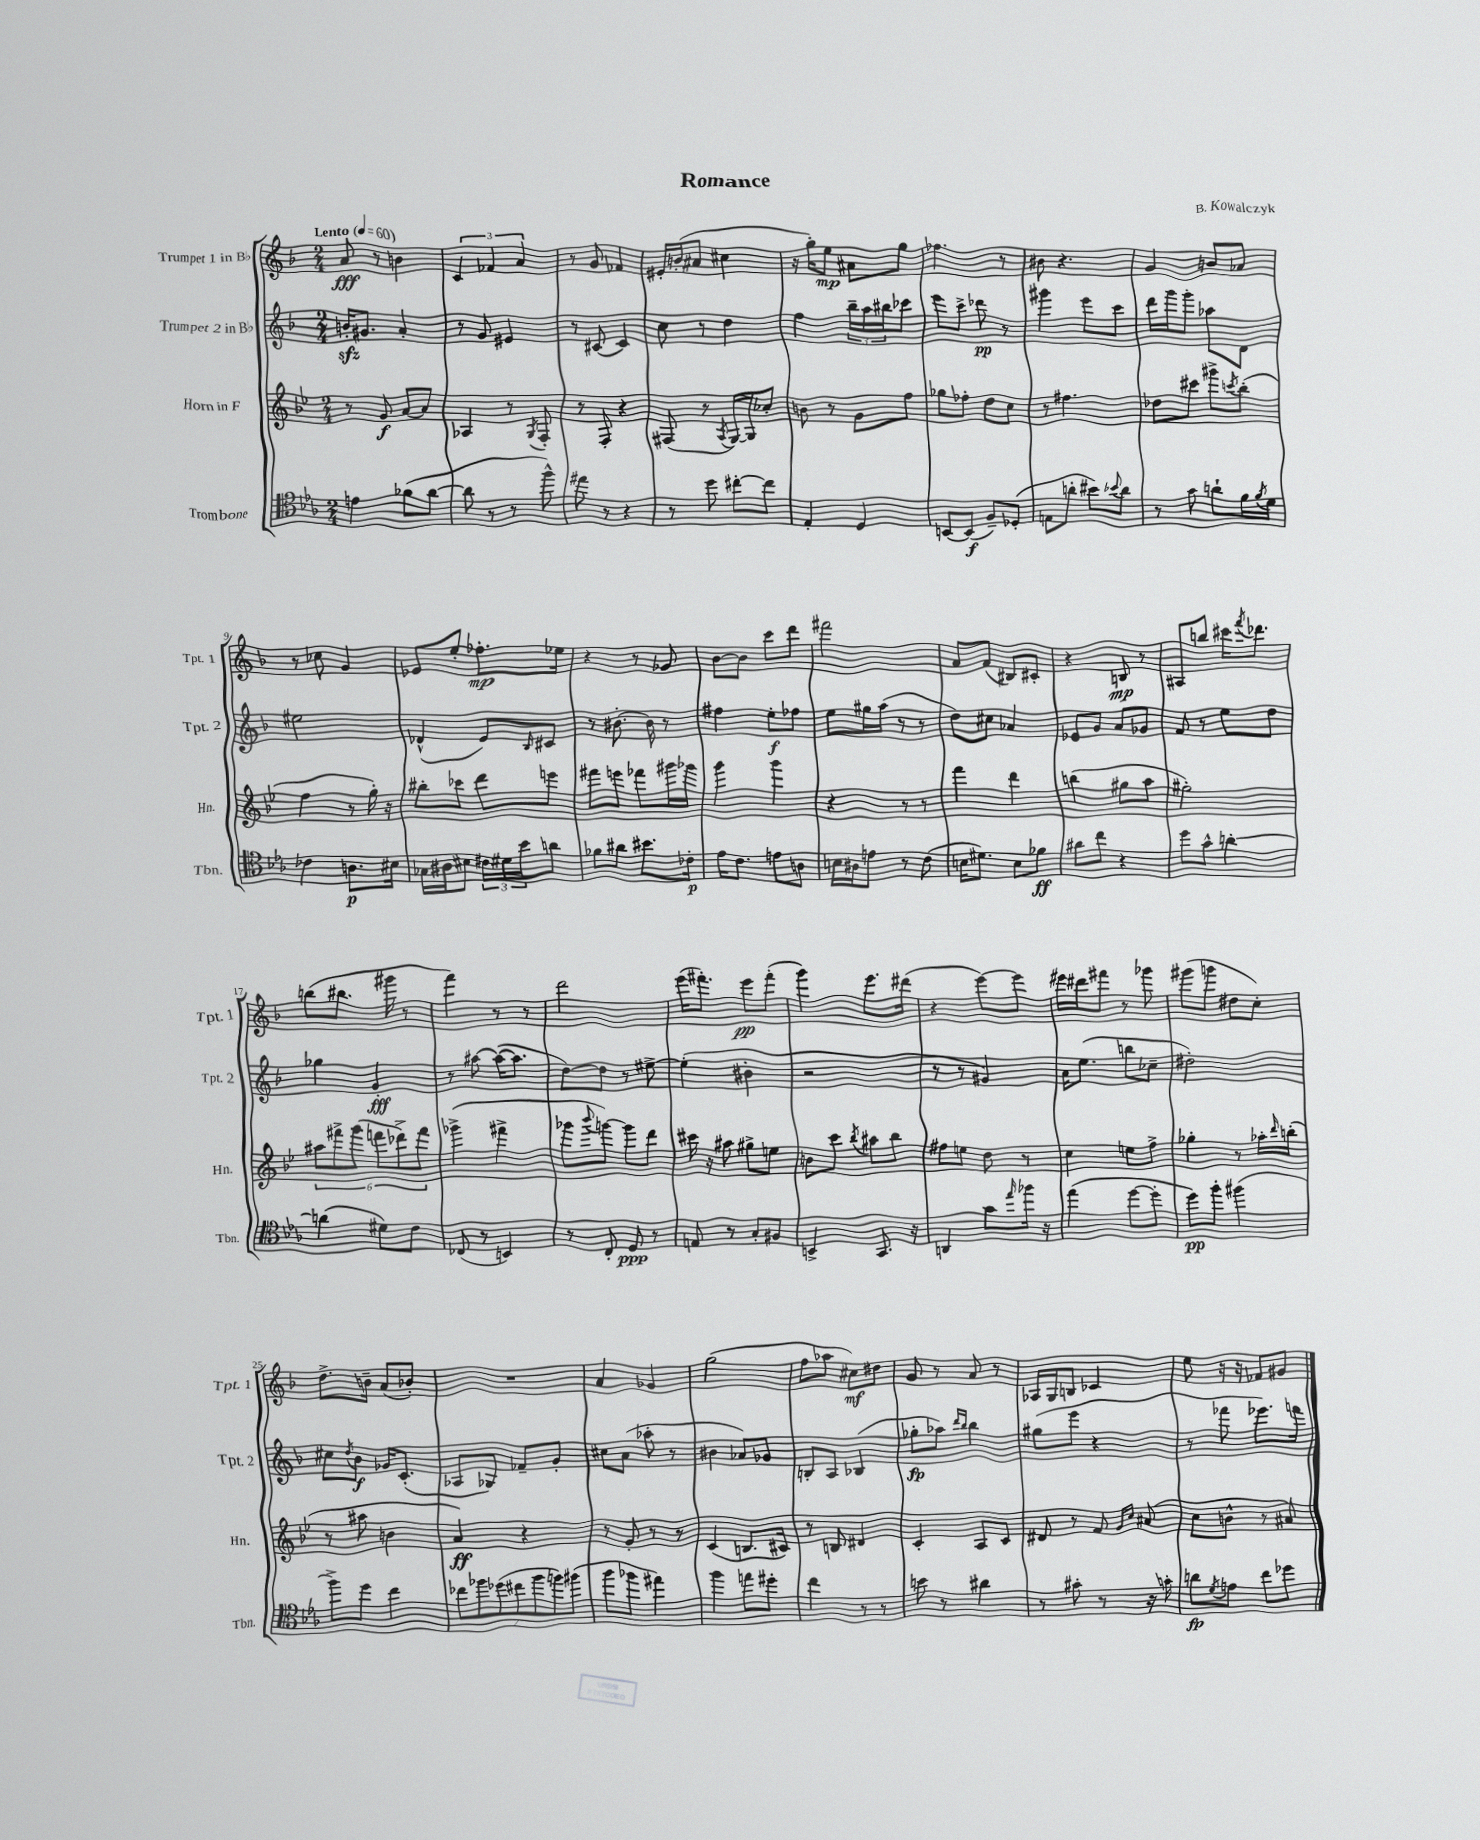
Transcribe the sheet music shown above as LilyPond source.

\header { title = "Romance" composer = "B. Kowalczyk" }
<<
\new StaffGroup <<
\new Staff = "s0" \with { instrumentName = "Trumpet 1 in Bb" shortInstrumentName = "Tpt. 1" } {
    \clef treble \key f \major \numericTimeSignature \time 2/4 \tempo "Lento" 4 = 60
    a'8\fff r8 b'4 |
    \tuplet 3/2 { c'4 fes'4 a'4 } |
    r8 g'8 fes'4 |
    eis'16-. b'16-.( ais'8 cis''4 |
    r16 g''16-.) e''8\mp ais'8 g''8 |
    fes''4. r8 |
    bis'8 r4. |
    g'4 b'8 aes'8 |
    r8 ces''8 g'4 |
    ees'8 e''8-. fes''8.-.\mp ees''16 |
    r4 r8 ges'8 |
    bes'8~ bes'8 c'''8 d'''8 |
    fis'''2 |
    a'8 f'8( bis8) cis'8-. |
    r4 b8\mp r8 |
    ais8 b''8 cis'''16 \acciaccatura { f'''8 } des'''8. |
    b''8( bis''8. gis'''16 r8 |
    f'''4) r8 r8 |
    d'''2 |
    e'''16( fis'''8.-.) e'''8\pp fis'''8-.( |
    g'''4) e'''8. dis'''16( |
    r4 e'''8~) e'''8 |
    eis'''16 dis'''16 fis'''8 r8 ges'''8 |
    gis'''8( g'''8 dis''8 c''8-.) |
    d''8.-> b'16-- a'8( bes'8-.) |
    R2 |
    a'4 ges'4 |
    g''2( |
    f''8 aes''8 cis''8\mf) dis''8 |
    g'8 r8 a'8 r8 |
    aes16 g16 b8 ces'4 |
    e''8 r16 r16 fes'8 gis'8 \bar "|." |
}
\new Staff = "s1" \with { instrumentName = "Trumpet 2 in Bb" shortInstrumentName = "Tpt. 2" } {
    \clef treble \key f \major \numericTimeSignature \time 2/4
    b'16-.\sfz gis'8. a'4-. |
    r8 g'8 eis'4 |
    r8 cis'8~ cis'4 |
    c''8 r8 d''4 |
    f''4 \tuplet 3/2 { bes''16-- a''16 bis''16 } ces'''8 |
    e'''8 c'''8-> des'''8\pp r8 |
    gis'''4 e'''8 c'''8 |
    d'''16 g'''16 g'''8-. aes''8 d'8 |
    eis''2 |
    des'4-^( e'8) \grace { bes16 } cis'8 |
    r8 bis'8.~-. bis'16 r8 |
    fis''4 e''8-.\f fes''8 |
    e''8 gis''16 a''16( r8 r8 |
    d''8) cis''8 aes'4 |
    ees'8 g'8 a'8 ges'8 |
    f'8 r8 e''8 d''8 |
    ges''4 g'4-.\fff |
    r8 ais''8~ ais''16~( ais''8. |
    d''8~) d''8 r8 eis''8~-> |
    eis''4-.( bis'4-. |
    r2 |
    r8 r8 gis'4) |
    a'16 e''8.( b''8 ces''8-- |
    dis''2-.) |
    cis''8 \acciaccatura { d''8 } bes'8\f ges'16 c'8.-.( |
    aes8 ges8) fes'8-- g'8-. |
    cis''8 a'8( aes''8-. r8 |
    bis'4 aes'8) ges'8 |
    b8-. a8 bes4( |
    ges''8-.\fp aes''8) \grace { d'''16 bes''16 } bes''4 |
    gis''8( e'''8 r4 |
    r8 fes'''8 ees'''8.) f'''16 \bar "|." |
}
\new Staff = "s2" \with { instrumentName = "Horn in F" shortInstrumentName = "Hn." } {
    \clef treble \key bes \major \numericTimeSignature \time 2/4
    r8 g'8\f a'8~ a'8 |
    aes4 r8 \acciaccatura { g8 } f8-. |
    r8 f8-. r4 |
    fis8( r8 \acciaccatura { a8 } g16~) g16 ces''8-. |
    b'8 r8 g'8 f''8 |
    ges''8 fes''8-. d''8 c''8 |
    r8 fis''4. |
    des''8 cis'''8 gis'''8-> \acciaccatura { c'''8 } bes''8-.( |
    f''4 r8 g''16-.) r16 |
    bis''8-. ces'''8 d'''8 e'''8 |
    fis'''8 e'''8 fes'''8 gis'''16 ges'''16 |
    g'''4 g'''4 |
    r4 r8 r8 |
    f'''4 d'''4 |
    b''4( gis''8 a''8 |
    gis''2-.) |
    \tuplet 6/4 { ais''8 fis'''8-> g'''8( f'''8 des'''8->) f'''8 } |
    ges'''4->( fis'''4-> |
    ges'''8 \appoggiatura { bes'''8 } g'''8~) g'''8 d'''8 |
    cis'''16 r16 ais''8 gis''8-> e''8 |
    b'8 c'''8 \acciaccatura { bes''8 } ais''8 bes''8 |
    fis''8 e''8 d''8 r8 |
    c''4 e''8 f''8-> |
    ges''4-. r8 aes''16-. \grace { d'''16 } b''16-.( |
    r8 ais''8 b'4 |
    a'4\ff) r4 |
    r8 g'8-. r8 r8 |
    c'4( b8. cis'16) |
    r8 b8 dis'4 |
    c'4-. a8 c'8 |
    dis'8 r8 f'8 \grace { g'16 c''16 } ais'8( |
    c''8 b'8-^ r8 ais'8) \bar "|." |
}
\new Staff = "s3" \with { instrumentName = "Trombone" shortInstrumentName = "Tbn." } {
    \clef tenor \key ees \major \numericTimeSignature \time 2/4
    e'4 fes'8( aes'8~ |
    aes'8 r8 r8 f''8-^) |
    eis''8 r8 r4 |
    r8 d''8 cis''8~-. cis''8 |
    ees4-. d4 |
    b,8~ b,8\f( f8--) des8-.( |
    e8 a'8-. bis'8) \appoggiatura { bes'8 } a'8 |
    r8 g'8 a'8-! f'16 \acciaccatura { f'8 } d'16 |
    ces'4 a8.\p bis16 |
    ges16 ais16 bis8 \tuplet 3/2 { cis'16 dis'16 bes'16 } a'8 |
    fes'8 ais'8 bis'8. ces'16-.\p |
    ees'16 c'8. e'8 a8 |
    b16 ais16 e'8 r8 c'8( |
    b16 dis'8.) b8 fes'8\ff |
    ais'8 c''8 r4 |
    d''8 g'8-^ a'4~-. |
    a'4( dis'8) c'8 |
    ces8( r8 b,4) |
    r8 c8-. d8\ppp r8 |
    e8 r8 g8-. fis8 |
    b,4-> g,8. r16 |
    a,4 g'8 \grace { ees''16 } fes''16 r16 |
    ees''4( d''8~ d''8-. |
    d''8\pp) f''8-. fis''4( |
    f''8->) d''8 c''4 |
    \tuplet 7/4 { ces''8 fes''8 des''8( cis''8 fes''8 f''8) fis''8( } |
    f''8 fes''8 eis''4) |
    f''4 e''8 dis''8-. |
    c''4 r8 r8 |
    b'8 r8 ais'4 |
    r8 gis'8-. r8 r16 g'16-. |
    a'8\fp \acciaccatura { d'8 } e'8 c''8 des''8 \bar "|." |
}
>>
>>
